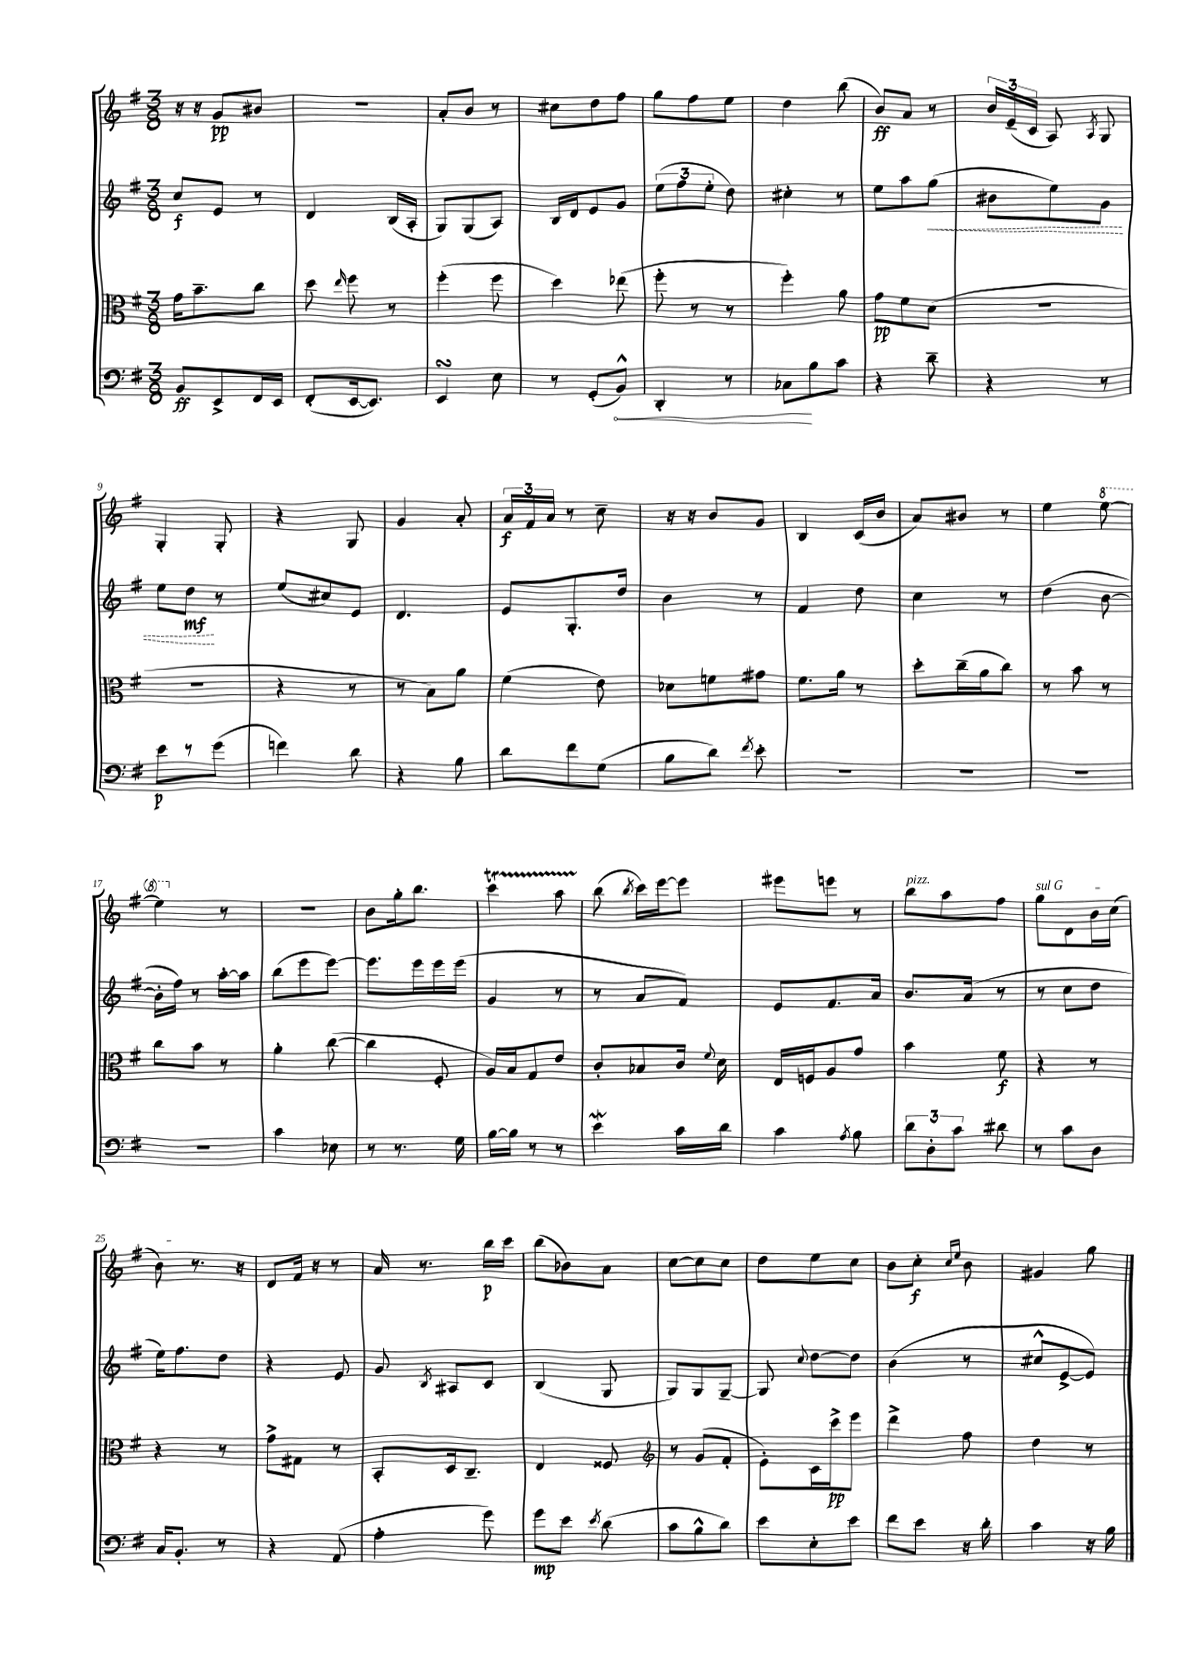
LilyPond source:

<<
\new StaffGroup <<
\new Staff = "s0" {
    \clef treble \key g \major \numericTimeSignature \time 3/8
    \autoBeamOff r16 r16 g'8[\pp bis'8] |
    R4. |
    a'8[-. b'8] r8 |
    cis''8[ d''8 fis''8] |
    g''8[ fis''8 e''8] |
    d''4 b''8( |
    b'8[\ff) a'8] r8 |
    \tuplet 3/2 { b'16[ e'16--( c'16] } a8) \acciaccatura { a8 } g8 |
    g4-. g8-. |
    r4 g8 |
    g'4 a'8-. |
    \tuplet 3/2 { a'16[\f fis'16 a'16] } r8 c''8-- |
    r16 r16 b'8[ g'8] |
    b4 c'16[( b'16] |
    a'8[) bis'8] r8 |
    e''4 \ottava #1 e'''8~ |
    e'''4 \ottava #0 r8 |
    R4. |
    b'8[ g''16-. b''8.] |
    c'''4\startTrillSpan a''8 |
    b''8\stopTrillSpan( \acciaccatura { b''8 } c'''16[) e'''16~ e'''8] |
    eis'''8[ e'''8] r8 |
    b''8[^\markup { \italic "pizz." } a''8 fis''8] |
    \once \override TextSpanner.bound-details.left.text = \markup { \italic "sul G" } g''8[\startTextSpan d'8 b'16 c''16]( |
    b'8\stopTextSpan) r8. r16 |
    d'8[ fis'16] r16 r8 |
    a'16 r8. b''16[\p c'''16] |
    b''8[( bes'8) a'8] |
    c''8[~ c''8 c''8] |
    d''8[ e''8 c''8] |
    b'8[ c''8]-.\f \grace { c''16[ e''16] } b'8 |
    gis'4 g''8 \bar "|." |
}
\new Staff = "s1" {
    \clef treble \key g \major \numericTimeSignature \time 3/8
    \autoBeamOff c''8[\f e'8] r8 |
    d'4 b16[( a16]-. |
    g8[) g8( a8]) |
    b16[ d'16 e'8 g'8] |
    \tuplet 3/2 { e''8[( fis''8 e''8]-. } d''8) |
    cis''4-. r8 |
    e''8[ a''8 \once \override Hairpin.style = #'dashed-line g''8]\<( |
    bis'8[ e''8) g'8] |
    e''8[ d''8]\mf\! r8 |
    e''8[( cis''8) e'8] |
    d'4. |
    e'8[ g8.-. d''16] |
    b'4 r8 |
    fis'4 d''8 |
    c''4 r8 |
    d''4( b'8~ |
    b'16[-. fis''16]) r8 a''16[~-. a''16] |
    b''8[( e'''8 e'''8]~) |
    e'''8.[ e'''16 e'''16 e'''16]( |
    g'4 r8 |
    r8 a'8[ fis'8]) |
    e'8[ fis'8. a'16] |
    b'8.[ a'16]( r8 |
    r8 c''8[ d''8] |
    e''16[) fis''8. d''8] |
    r4 e'8 |
    g'8 \acciaccatura { b8 } ais8[ c'8] |
    b4( g8 |
    g8[) g8 g8]~-- |
    g8 \appoggiatura { c''8 } d''8[~ d''8] |
    b'4( r8 |
    cis''8[-^ e'8~-> e'8]) \bar "|." |
}
\new Staff = "s2" {
    \clef alto \key g \major \numericTimeSignature \time 3/8
    \autoBeamOff g'16[ b'8.-- c''8] |
    d''8 \grace { e''16 } fis''8 r8 |
    fis''4-.( fis''8 |
    d''4) ees''8( |
    fis''8-. r8 r8 |
    fis''4-.) a'8 |
    g'8[\pp fis'8 d'8]( |
    R4. |
    R4. |
    r4 r8 |
    r8 b8[) a'8] |
    fis'4( e'8) |
    des'8[ f'8 gis'8] |
    fis'8.[ a'16] r8 |
    d''8[-. c''16--( a'16 c''8]) |
    r8 b'8 r8 |
    c''8[ b'8] r8 |
    a'4-. c''8~( |
    c''4 fis8-. |
    a16[) b16 g8 e'8] |
    c'8[-. bes8 c'16] \appoggiatura { fis'8 } d'16 |
    e16[ f16 a8 g'8] |
    b'4 fis'8\f |
    r4 r8 |
    r4 r8 |
    g'8[-> gis8] r8 |
    b,8[-. d16 c8.]-- |
    e4 fisis8 |
    \clef treble r8 g'8[( fis'8]-. |
    e'8[-.) c'16 c'''16->\pp e'''8] |
    d'''4-> fis''8 |
    d''4 r8 \bar "|." |
}
\new Staff = "s3" {
    \clef bass \key g \major \numericTimeSignature \time 3/8
    \autoBeamOff b,8[\ff e,8-> fis,16 e,16] |
    fis,8[-.( e,16~ e,8.]) |
    e,4\turn e8 |
    r8 g,8[-.( \once \override Hairpin.circled-tip = ##t b,8]-^\<) |
    d,4-. r8 |
    ces8[\! b8 c'8] |
    r4 d'8-- |
    r4 r8 |
    e'8[\p r8 g'8]( |
    f'4) d'8 |
    r4 b8 |
    d'8[ fis'8 g8]( |
    b8[ d'8]) \acciaccatura { fis'8 } e'8-. |
    R4. |
    R4. |
    R4. |
    R4. |
    c'4 ees8 |
    r8 r8. g16 |
    b16[~ b16] r8 r8 |
    e'4\mordent c'16[ d'16] |
    c'4 \acciaccatura { a8 } b8 |
    \tuplet 3/2 { d'8[ d8-. c'8] } dis'8 |
    r8 c'8[ d8] |
    c16[ b,8.]-. r8 |
    r4 a,8( |
    a4-. g'8) |
    g'8[\mp e'8] \acciaccatura { e'8 } d'8( |
    c'8[ b8-^ d'8]) |
    e'8[ e8-. e'8] |
    fis'8[ e'8] r16 d'16-. |
    c'4 r16 b16 \bar "|." |
}
>>
>>
